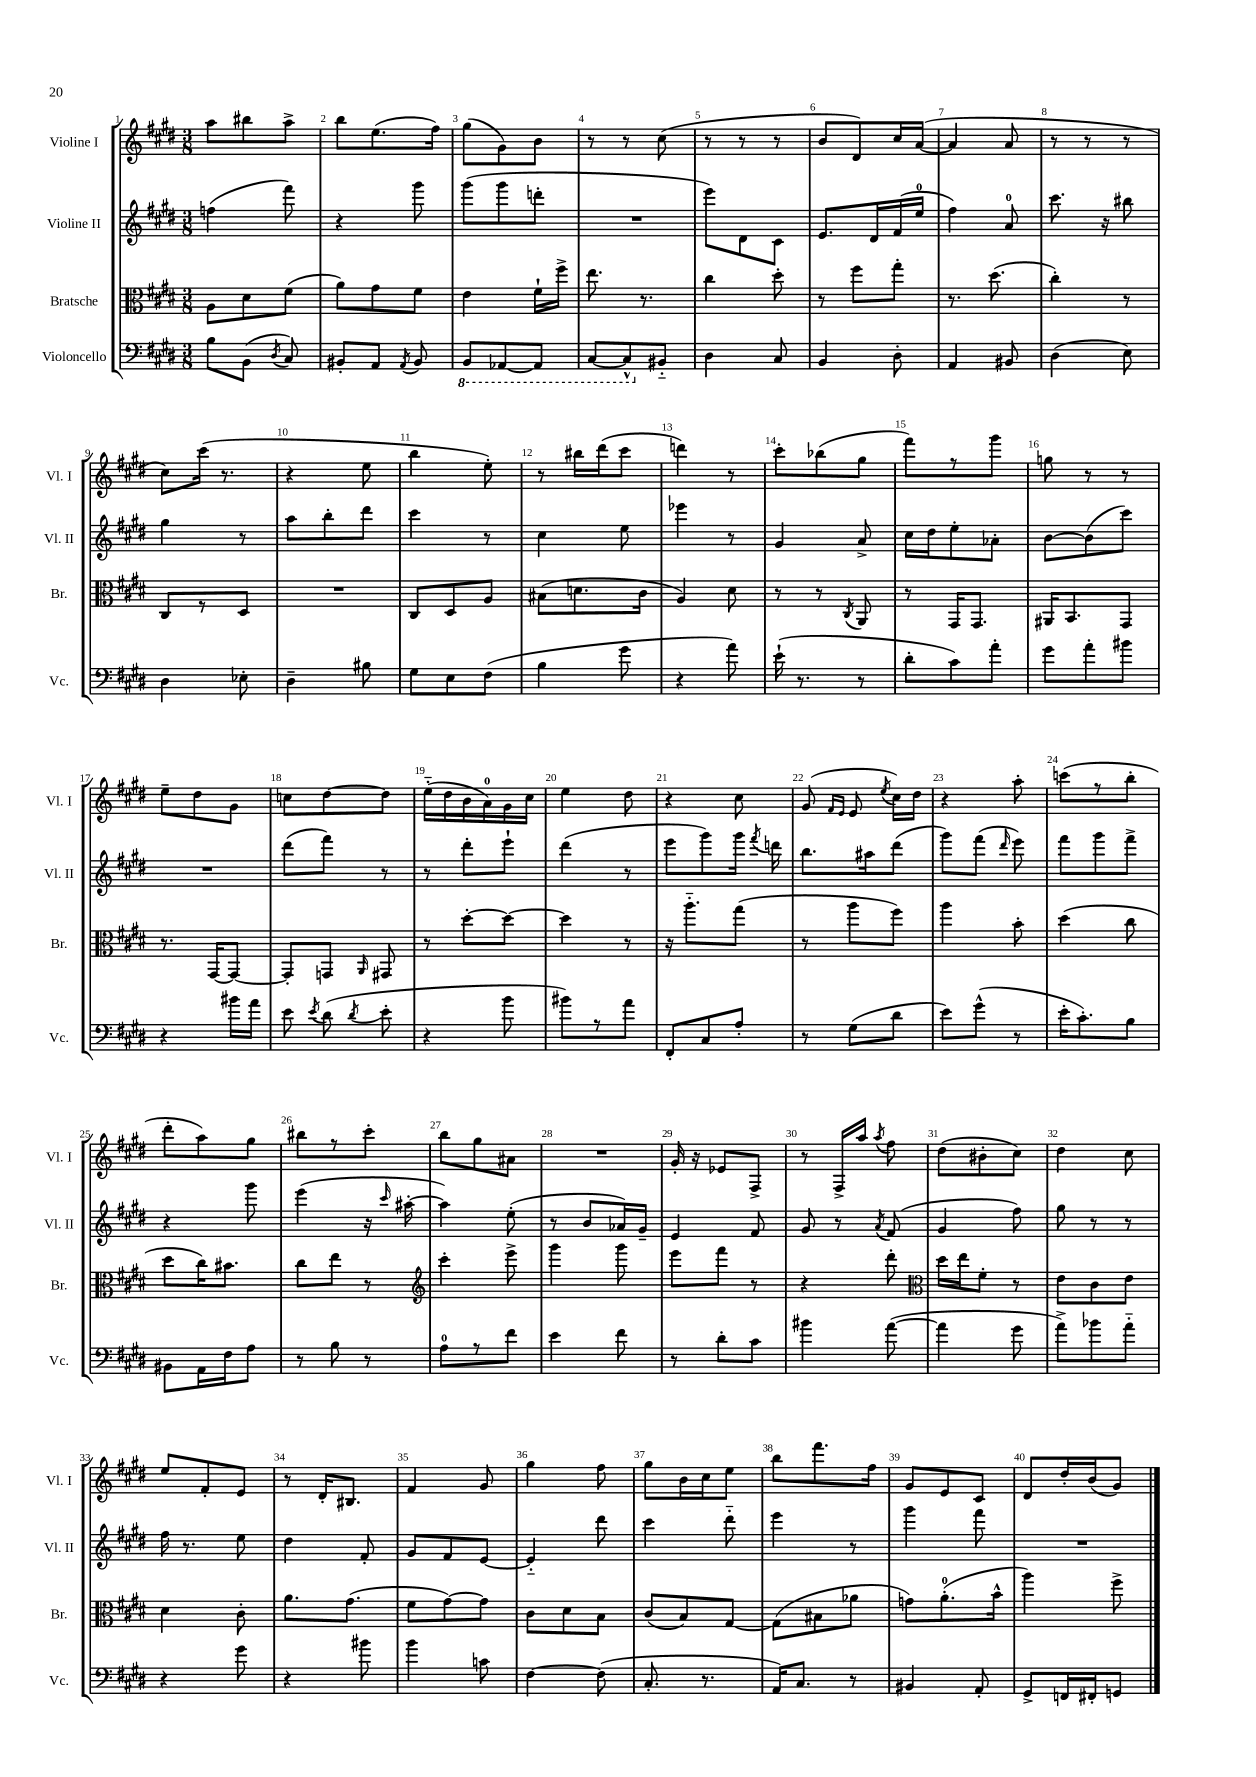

**kern	**kern	**kern	**kern
*part4	*part3	*part2	*part1
*staff4	*staff3	*staff2	*staff1
*I"Violoncello	*I"Bratsche	*I"Violine II	*I"Violine I
*I'Vc.	*I'Br.	*I'Vl. II	*I'Vl. I
*clefF4	*clefC3	*clefG2	*clefG2
*k[f#c#g#d#]	*k[f#c#g#d#]	*k[f#c#g#d#]	*k[f#c#g#d#]
*M3/8	*M3/8	*M3/8	*M3/8
=1	=1	=1	=1
8B\L	8A\L	(4ffn\	8aa\L
(8BB\J	8d#\	.	8bb#X\
8qD#/	.	.	.
8C#/)	(8f#\J	8fff#\)	8aa^\J
=2	=2	=2	=2
8BB#X'/L	8a\L)	4r	8bb\L
8AA/J	8g#\	.	(8.ee\
8qAA/	.	.	.
8BB#/	8f#\J	8ggg#\	.
.	.	.	16ff#\Jk)
=3	=3	=3	=3
*8ba	*	*	*
8BBB/L	4e\	(8ggg#\L	(8gg#\L
[8AAA-X/	.	8ggg#\	8g#\)
8AAA-/J]	16f#`\LL	8dddn'\J	8b\J
.	16ff#^\JJ	.	.
=4	=4	=4	=4
[8CC#/L	8.ee\	4.r	8r
8CC#^^/]	.	.	8r
.	8.r	.	.
*X8ba	*	*	*
8BB#X/J	.	.	(8cc#\
=5	=5	=5	=5
4D#\	4cc#\	8eee\L)	8r
.	.	8d#\	8r
8C#/	8dd#'\	8c#\J	8r
=6	=6	=6	=6
4BB/	8r	8.e/L	8b/L
.	8ff#\L	.	8d#/)
.	.	16d#/L	.
8D#'\	8gg#'\J	(16f#/	16cc#/L
.	.	16ee/JJ	([16a/JJ
=7	=7	=7	=7
4AA/	8.r	4ff#\)	4a/]
.	(8.dd#\	.	.
8BB#X/	.	8a/	8a/
=8	=8	=8	=8
(4D#\	4cc#'\)	8.ccc#\	8r
.	.	.	8r
.	.	16r	.
8E\)	8r	8bb#X\	8r
!!LO:LB:g=z
=9	=9	=9	=9
4D#\	8C#/L	4gg#\	8cc#\L)
.	8r	.	(16ccc#\Jk
.	.	.	8.r
8E-X'\	8D#/J	8r	.
=10	=10	=10	=10
4D#~\	4.r	8aa\L	4r
.	.	8bb'\	.
8B#X\	.	8ddd#\J	8ee\
=11	=11	=11	=11
8G#\L	8C#/L	4ccc#\	4bb\
8E\	8D#/	.	.
(8F#\J	8A/J	8r	8ee'\)
=12	=12	=12	=12
4B\	(8B#X\L	4cc#\	8r
.	8.dn\	.	16bb#X\LL
.	.	.	(16ddd#\J
8g#\	.	8ee\	8ccc#\J
.	16c#\Jk	.	.
=13	=13	=13	=13
4r	4A/)	4eee-X\	4dddn\)
8a\)	8d#\	8r	8r
=14	=14	=14	=14
(16e`\	8r	4g#/	8ccc#'\L
8.r	.	.	.
.	8r	.	(8bb-X\
.	8qC#/	.	.
8r	8AA/	8a^/	8gg#\J
=15	=15	=15	=15
8d#'\L	8r	16cc#\LL	8fff#\L)
.	.	16dd#\J	.
8c#\)	16GG#/KL	8ee'\	8r
.	8.GG#/J	.	.
8a'\J	.	8a-X'\J	8ggg#\J
=16	=16	=16	=16
8g#\L	16AA#X/KL	[8b\L	8ggn\
.	8.BB/	.	.
8a'\	.	(8b\]	8r
8b#X\J	8GG#/J	8ccc#\J)	8r
!!LO:LB:g=z
=17	=17	=17	=17
4r	8.r	4.r	8ee~\L
.	.	.	8dd#\
.	[16GG#/KL	.	.
16b#X\LL	8GG#/J_	.	8g#\J
16a\JJ	.	.	.
=18	=18	=18	=18
8e\	8GG#'/L]	(8ddd#\L	8ccn\L
8qe/	.	.	.
(8d#\	8GGn/J	8fff#\J)	[8dd#\
8qd#/	16qqAA/	.	.
8e'\	8GG#X/	8r	8dd#\J]
=19	=19	=19	=19
4r	8r	8r	(16ee\LL
.	.	.	16dd#\
.	[8dd#'\L	8ddd#'\L	16b\
.	.	.	16a\)
8b\	8dd#\J_	8eee`\J	16g#\
.	.	.	16cc#\JJ
=20	=20	=20	=20
8b#X\L)	4dd#\]	(4ddd#\	4ee\
8r	.	.	.
8a\J	8r	8r	8dd#\
=21	=21	=21	=21
8FF#'/L	16r	8eee\L	4r
.	8.aa\L	.	.
8C#/	.	8ggg#\)	.
8A'/J	(8gg#\J	16ggg#\Jk	8cc#\
.	.	8qfff#/	.
.	.	16dddn\	.
=22	=22	=22	=22
8r	8r	8.bb\L	(8g#/
.	.	.	16qqf#/LL
.	.	.	16qqe/JJ
(8G#\L	8aa\L	.	8e/
.	.	16aa#X\k	.
.	.	.	8qee/
8d#\J	8ff#\J)	(8ddd#\J	16cc#\LL)
.	.	.	16dd#\JJ
=23	=23	=23	=23
8e\L)	4aa\	8ggg#\L)	4r
(8g#^^\J	.	(8fff#\J	.
.	.	16qqddd#/	.
8r	8b'\	8eee\)	8aa'\
=24	=24	=24	=24
16e'\KL	(4dd#\	8fff#\L	(8cccn\L
8.c#'\)	.	.	.
.	.	8ggg#\	8r
8B\J	8cc#\	8fff#^\J	8bb'\J
!!LO:LB:g=z
=25	=25	=25	=25
8BB#X\L	8dd#\L	4r	8ddd#'\L
16AA\L	16cc#\K)	.	8aa\)
16F#\J	8.b#X\J	.	.
8A\J	.	8ggg#\	8gg#\J
=26	=26	=26	=26
8r	8cc#\L	(4eee\	8bb#X\L
8B\	8ee\J	.	8r
8r	8r	16r	8ccc#'\J
.	.	16qqccc#/	.
.	.	[16aa#X'\	.
=27	=27	=27	=27
*	*clefG2	*	*
8A\L	4ccc#'\	4aa#\])	8bb\L
8r	.	.	8gg#\
8f#\J	8eee^\	(8ee'\	8a#X\J
=28	=28	=28	=28
4e\	4ggg#\	8r	4.r
.	.	8b/L	.
8f#\	8ggg#\	16a-X/L)	.
.	.	16g#~/JJ	.
=29	=29	=29	=29
8r	8eee\L	4e/	16g#'/
.	.	.	16r
8d#'\L	8fff#\J	.	8e-X/L
8c#\J	8r	8f#/	8F#^/J
=30	=30	=30	=30
4b#X\	4r	8g#/	8r
.	.	8r	16F#^/LL
.	.	.	16aa/JJ
.	.	8qa/	8qaa/
([8a\	8ddd#'\	(8f#/	8ff#\
=31	=31	=31	=31
*	*clefC3	*	*
4a\]	16dd#\LL	4g#/	(8dd#\L
.	16ee\J	.	.
.	8f#'\J	.	8b#X'\
8g#\	8r	8ff#\)	8cc#\J)
=32	=32	=32	=32
8a^\L)	8e\L	8gg#\	4dd#\
8b-X\	8c#\	8r	.
8a\J	8e\J	8r	8cc#\
!!LO:LB:g=z
=33	=33	=33	=33
4r	4d#\	16ff#\	8ee/L
.	.	8.r	.
.	.	.	8f#'/
8g#\	8c#'\	8ee\	8e/J
=34	=34	=34	=34
4r	8.a\L	4dd#\	8r
.	.	.	16d#'/KL
.	(8.g#\J	.	8.B#X/J
8b#X\	.	8f#'/	.
=35	=35	=35	=35
4b\	8f#\L	8g#/L	4f#/
.	[8g#\)	8f#/	.
8cn\	8g#\J]	[8e/J	8g#/
=36	=36	=36	=36
[4F#\	8c#\L	4e/]	4gg#\
.	8d#\	.	.
(8F#\]	8B\J	8ddd#\	8ff#\
=37	=37	=37	=37
8.C#'/	(8c#/L	4ccc#\	8gg#\L
.	8B/)	.	16b\L
8.r	.	.	16cc#\J
.	[8G#/J	8ddd#\	8ee\J
=38	=38	=38	=38
16AA/KL)	(8G#\L]	4eee\	8bb\L
8.C#/J	.	.	.
.	8B#X\	.	8.fff#\
8r	8a-X\J	8r	.
.	.	.	16ff#\Jk
=39	=39	=39	=39
4BB#X/	8gn\L)	4ggg#\	8g#/L
.	(8.a'\	.	8e/
8AA'/	.	8fff#\	8c#/J
.	16b^^\Jk	.	.
=40	=40	=40	=40
8GG#^/L	4aa\)	4.r	8d#/L
16FFn/L	.	.	16dd#'/L
16FF#X'/J	.	.	(16b/J
8GGn/J	8ff#^\	.	8g#/J)
==	==	==	==
*-	*-	*-	*-
